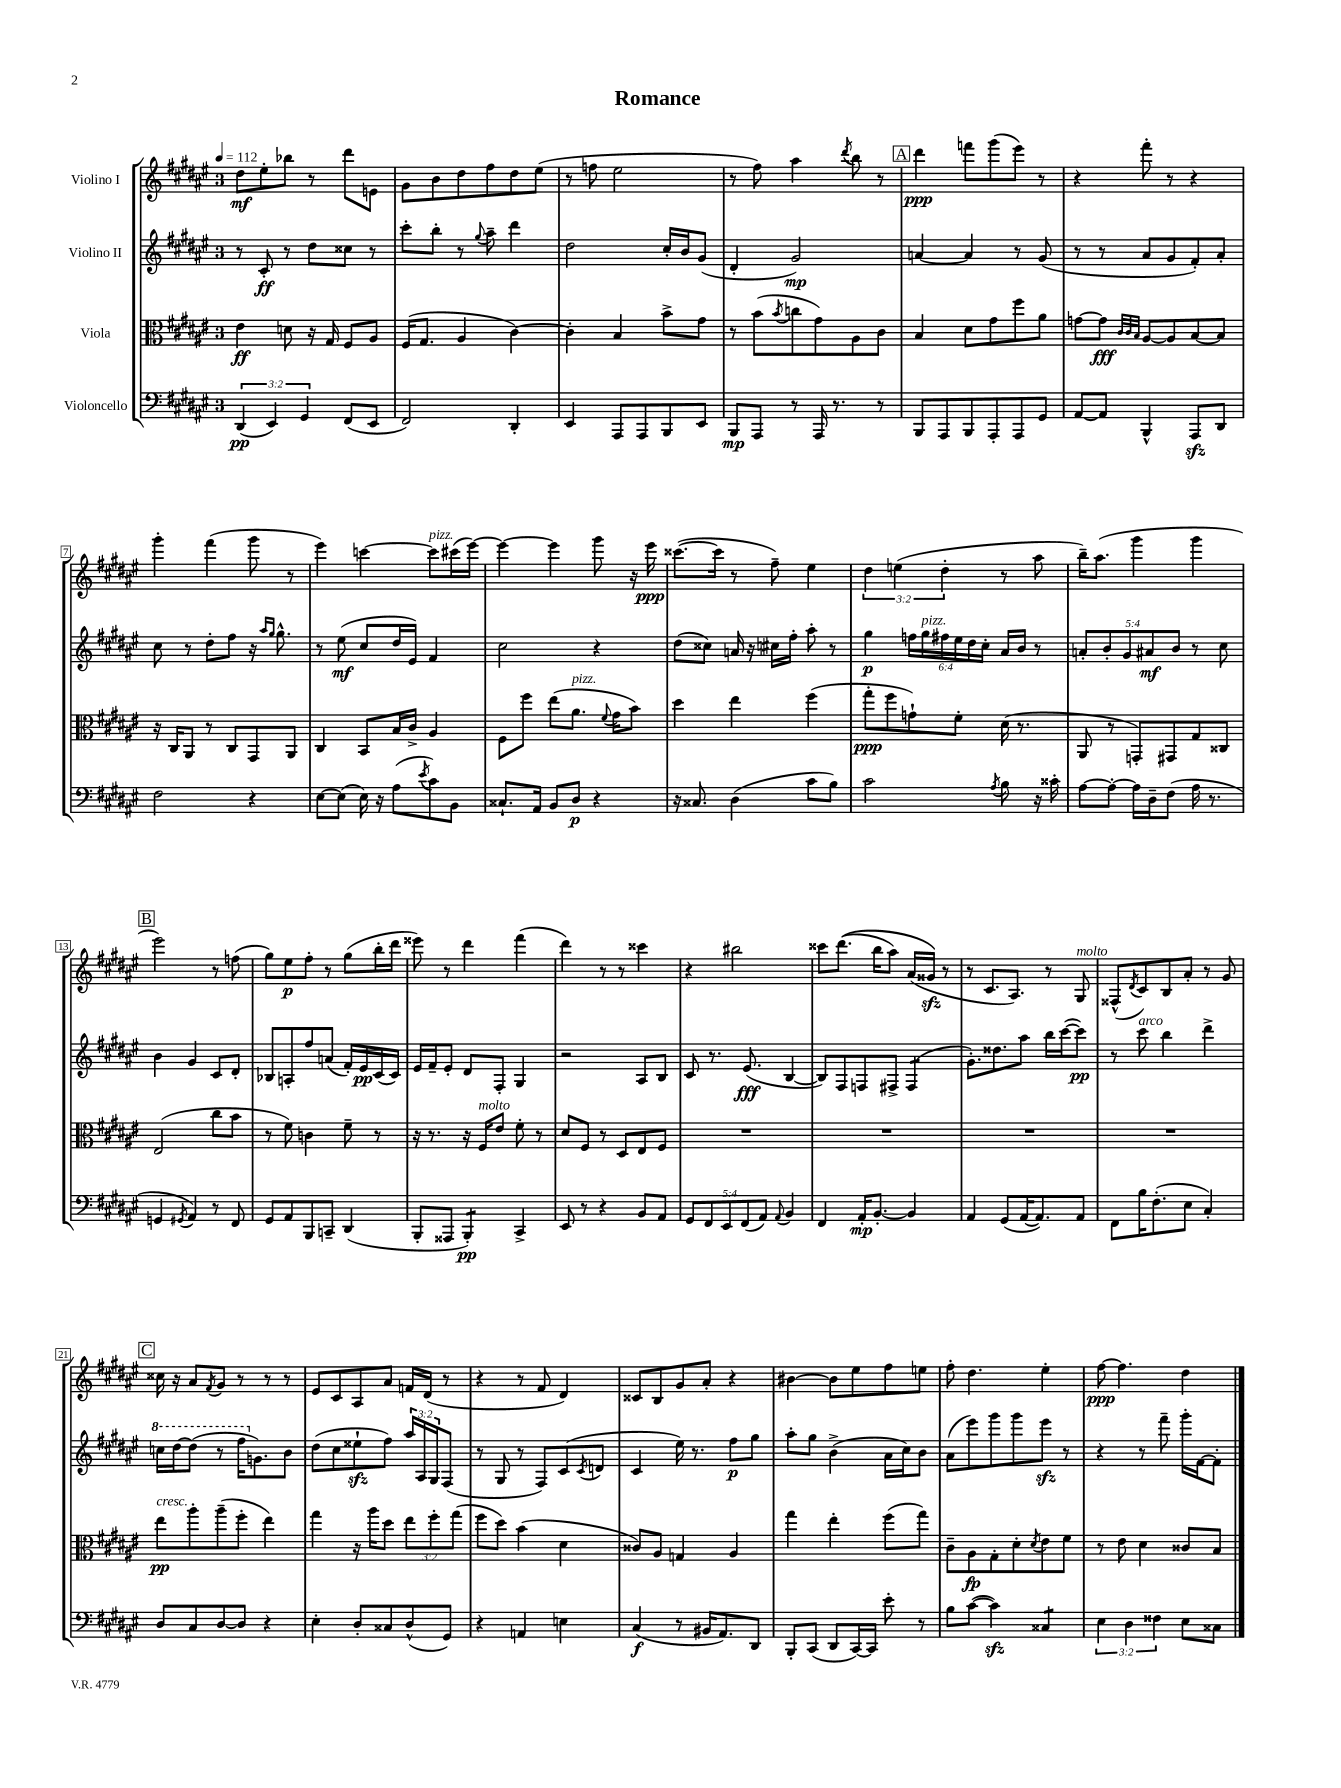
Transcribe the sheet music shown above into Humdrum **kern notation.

**kern	**kern	**kern	**kern
*staff4	*staff3	*staff2	*staff1
*clefF4	*clefC3	*clefG2	*clefG2
*k[f#c#g#d#a#e#]	*k[f#c#g#d#a#e#]	*k[f#c#g#d#a#e#]	*k[f#c#g#d#a#e#]
*M3/4	*M3/4	*M3/4	*M3/4
*MM112	*MM112	*MM112	*MM112
(6DD#	4e#	8r	8dd#
.	.	8c#'	8ee#'
6EE#)	.	.	.
.	8d	8r	8bb-
6GG#	.	.	.
.	16r	8dd#	8r
.	16G#	.	.
(8FF#	8F#	8cc##	8ddd#
8EE#	8A#	8r	8e
=	=	=	=
2FF#)	(16F#	8ccc#'	8g#
.	8.G#	.	.
.	.	8bb'	8b
.	4A#	8r	8dd#
.	.	8qqgg#	.
.	.	8aa#~	8ff#
4DD#'	[4c#)	4ddd#	8dd#
.	.	.	(8ee#
=	=	=	=
4EE#	4c#']	2dd#	8r
.	.	.	8ff
8AAA#	4B	.	2ee#
8AAA#	.	.	.
8BBB	8b^	16cc#'	.
.	.	16b	.
8EE#	8g#	(8g#	.
=	=	=	=
8BBB	8r	4d#'	8r
8AAA#	(8b	.	8ff#)
.	8qb	.	.
8r	8cc	2g#)	4aa#
16AAA#	8g#)	.	.
8.r	.	.	.
.	.	.	8qddd#
.	8A#	.	8bb
8r	8c#	.	8r
=	=	=	=
8BBB	4B	[4a	4ddd#
8AAA#	.	.	.
8BBB	8d#	4a]	8fff
8AAA#'	8g#	.	(8ggg#
8AAA#	8ff#	8r	8eee#)
8GG#	8a#	(8g#	8r
=	=	=	=
[8AA#	[8g	8r	4r
8AA#]	8g]	8r	.
.	32qqc#	.	.
.	32qqc#	.	.
.	32qqB	.	.
4BBB^^	[8A#	8a#	8fff#'
.	8A#]	8g#	8r
8AAA#	[8B	8f#')	4r
8DD#	8B]	8a#'	.
=	=	=	=
2F#	16r	8cc#	4ggg#'
.	16C#	.	.
.	8AA#	8r	.
.	8r	8dd#'	(4fff#
.	8C#	8ff#	.
4r	8GG#	16r	8ggg#
.	.	16qqaa#	.
.	.	16qqgg#	.
.	.	8.gg#^^	.
.	8AA#	.	8r
=	=	=	=
[8E#	4C#	8r	4eee#)
(8E#]	.	(8ee#	.
16E#)	8BB	8cc#	[4ccc
16r	.	.	.
(8A#	16B	16dd#	.
.	16c#^	16e#)	.
8qe#	.	.	.
8c#)	4A#	4f#	8ccc]
8BB	.	.	(16ccc#
.	.	.	[16eee#)
=	=	=	=
8.C##`	8F#	2cc#	4eee#_
.	8ff#	.	.
16AA#	.	.	.
8BB	(8ee#	.	4eee#]
8D#	8.a#	.	.
4r	.	4r	8ggg#
.	8qqf#	.	.
.	16g#	.	.
.	8b)	.	16r
.	.	.	16eee#
=	=	=	=
16r	4dd#	(8dd#	([8.ccc##
8.C##	.	.	.
.	.	8cc##)	.
.	.	.	16ccc##]
(4D#	4ee#	16a	8r
.	.	16r	.
.	.	16cc#	8ff#~)
.	.	16ff#'	.
8c#	(4ff#	8aa#'	4ee#
8B)	.	8r	.
=	=	=	=
2c#	8gg#'	4gg#	6dd#
.	8ff#	.	.
.	.	.	(6ee
.	8g`)	24ff	.
.	.	24gg#	.
.	.	24ff#	6dd#'
.	8f#'	24ee#	.
.	.	24dd#	.
.	.	24cc#'	.
8qA#	.	.	.
8B	(16d#	16a#	8r
.	8.r	16b	.
16r	.	8r	8aa#
16c##'	.	.	.
=	=	=	=
[8A#	8AA#	10a'	16bb~)
.	.	.	(8.aa#
.	.	10b'	.
8A#'_	8r	.	.
.	.	10g#	.
16A#]	8GG')	.	4ggg#
.	.	10a#	.
16D#~	.	.	.
(8F#	8GG#	.	.
.	.	10b	.
16A#	8G#	8r	4ggg#
8.r	.	.	.
.	8C##	8cc#	.
=	=	=	=
4GG	(2E#	4b	2eee#)
8qGG#	.	.	.
4AA#)	.	4g#	.
8r	8cc#	8c#	8r
8FF#	8b	8d#'	(8ff
=	=	=	=
8GG#	8r	8B-	8gg#)
8AA#	8f#)	8A'	8ee#
8BBB	4c	8ff#	8ff#'
8CC~	.	(8a	8r
(4DD#	8f#~	16f#')	(8gg#
.	.	16e#	.
.	8r	(16c#	16bb'
.	.	16c#)	16ddd#
=	=	=	=
8BBB'	16r	16e#	8eee##)
.	8.r	16f#~	.
8AAA##	.	8e#'	8r
4BBB')	16r	8d#	4ddd#
.	16F#	.	.
.	8e#	8F#'	.
4CC#^	8f#'	4G#	(4fff#
.	8r	.	.
=	=	=	=
8EE#	8d#	2r	4ddd#)
8r	8F#	.	.
4r	8r	.	8r
.	8D#	.	8r
8BB	8E#	8A#	4ccc##
8AA#	8F#	8B	.
=	=	=	=
10GG#	2.r	8c#	4r
10FF#	.	.	.
.	.	8.r	.
10EE#	.	.	.
.	.	.	2bb#
(10FF#	.	.	.
.	.	(8.e#	.
10AA#)	.	.	.
8qqAA#	.	.	.
4BB	.	[4B	.
=	=	=	=
4FF#	2.r	8B])	8ccc##
.	.	8F#	&((8.ddd#
16AA#'	.	8F	.
[8.BB'	.	.	16bb
.	.	8F#^	8aa#)
4BB]	.	(4F#	(16a#
.	.	.	16g##&)
.	.	.	8r
=	=	=	=
4AA#	2.r	8.g#')	8r
.	.	.	8.c#
.	.	8.dd##	.
(8GG#	.	.	.
.	.	.	8.A#)
[16AA#	.	8aa#	.
8.AA#])	.	.	.
.	.	16bb	8r
.	.	([16ccc#	.
8AA#	.	8ccc#])	8G#
=	=	=	=
8FF#	2.r	8r	(8F##^^
.	.	.	8qd#
16B	.	8ccc#	8c#)
(8.F#'	.	.	.
.	.	4bb	8B
8E#	.	.	8a#'
4C#')	.	4ddd#^	8r
.	.	.	8g#
=	=	=	=
8D#	8ee#	16ccc	16cc##
.	.	[16ddd#	16r
8C#	8aa#'	(8ddd#]	8a#
.	.	.	8qf#
[8D#	(8aa#~	8r	8g#
8D#]	8ff#'	16fff#	8r
.	.	8.g)	.
4r	4ee#)	.	8r
.	.	8b	8r
=	=	=	=
4E#'	4gg#	(8dd#	8e#
.	.	8cc#	8c#
8D#'	16r	8ee##`	8A#
.	16aa#	.	.
8C##	8dd#	8ff#)	8a#
(8D#^^	12ee#	24aa#	16f
.	.	24A#	.
.	.	.	(16d#
.	12ff#'	24G#	.
8GG#)	.	(8F#	8r
.	(12gg#	.	.
=	=	=	=
4r	8ff#	8r	4r
.	8dd#)	8G#	.
4AA	(4b	8r	8r
.	.	8F#)	8f#
4E	4d#	(8c#	4d#)
.	.	8qc#	.
.	.	8d	.
=	=	=	=
(4C#	8c##)	4c#	8c##
.	8A#	.	8B
8r	4G	16ee#)	8g#
.	.	8.r	.
16BB#	.	.	8a#'
8.AA#)	.	.	.
.	4A#	8ff#	4r
8DD#	.	8gg#	.
=	=	=	=
8BBB'	4gg#	8aa#'	[4b#
(8CC#	.	8gg#	.
8DD#	4ee#'	(4b^	8b#]
[16CC#)	.	.	8ee#
16CC#]	.	.	.
8e#'	(8ff#	16a#	8ff#
.	.	16cc#)	.
8r	8gg#)	8b	8ee
=	=	=	=
8B	8c#~	(8a#	8ff#'
([8c#	8A#	8eee#)	4.dd#
4c#])	8G#'	8ggg#	.
.	8d#'	8ggg#	.
.	8qd#	.	.
4C##	8e#	8eee#	4ee#'
.	8f#	8r	.
=	=	=	=
6E#	8r	4r	[8ff#
.	8e#	.	4.ff#]
6D#	.	.	.
.	4d#	8r	.
6F##	.	.	.
.	.	8fff#~	.
8E#	8c##	16ggg#'	4dd#
.	.	[16f#	.
8C##	8B	8f#']	.
==	==	==	==
*-	*-	*-	*-
